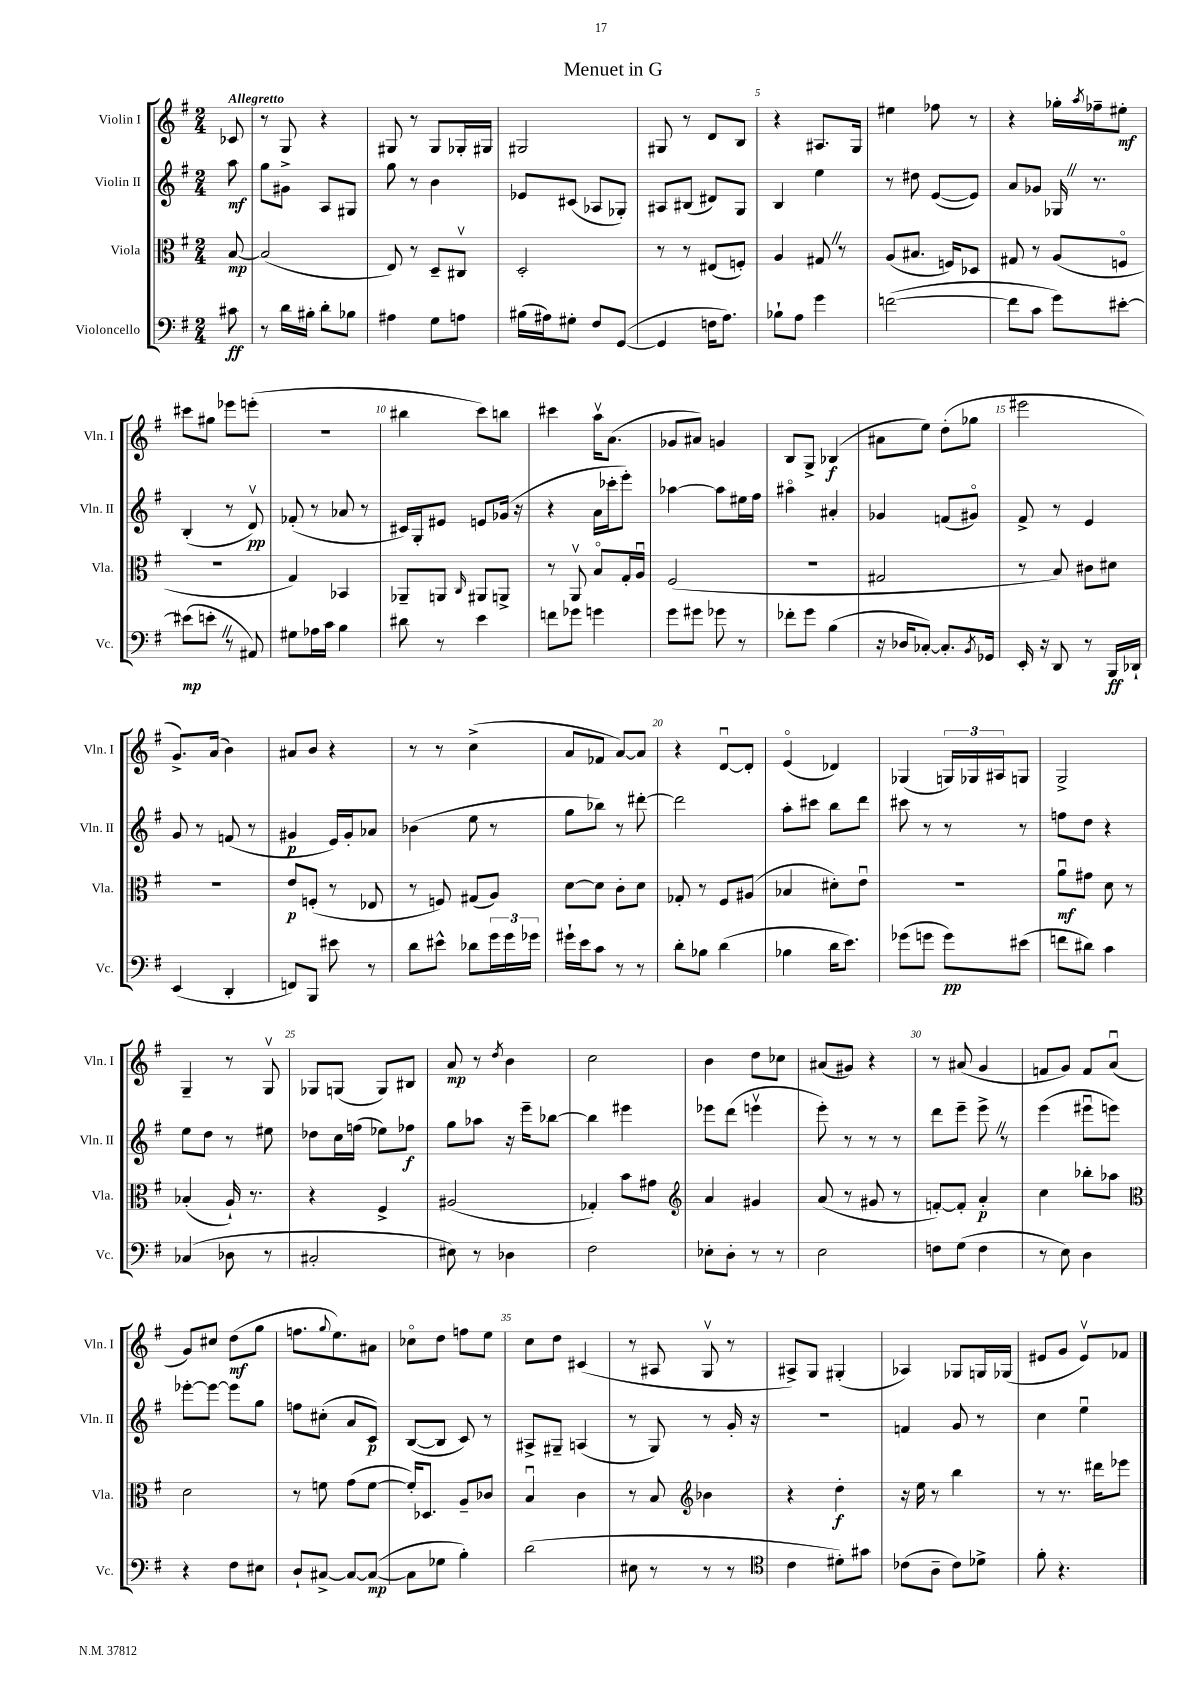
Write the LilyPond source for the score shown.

\header { title = "Menuet in G" }
<<
\new StaffGroup <<
\new Staff = "s0" \with { instrumentName = "Violin I" shortInstrumentName = "Vln. I" } {
    \clef treble \key g \major \numericTimeSignature \time 2/4 \partial 8 \tempo "Allegretto"
    ces'8 |
    r8 g8 r4 |
    gis8 r8 gis8 ges16-. gis16 |
    gis2 |
    gis8 r8 d'8 b8 |
    r4 ais8. g16 |
    eis''4 fes''8 r8 |
    r4 ges''16-. \acciaccatura { a''8 } fes''16-- eis''8-.\mf |
    cis'''8 gis''8 ees'''8 e'''8-.( |
    R2 |
    bis''4 c'''8) b''8 |
    cis'''4 a''16\upbow a'8.( |
    ges'8 ais'8) g'4 |
    b8 g8-> bes4\f( |
    ais'8 e''8) d''8-.( ges''8 |
    eis'''2 |
    g'8.->) a'16( b'4) |
    ais'8 b'8 r4 |
    r8 r8 c''4->( |
    a'8 fes'8 a'8~) a'8 |
    r4 d'8~\downbow d'8-. |
    e'4\flageolet( des'4) |
    ges4( \tuplet 3/2 { g16) ges16 ais16 } g8 |
    g2-> |
    g4-- r8 g8\upbow |
    ges8 g8( g8) bis8 |
    a'8\mp r8 \acciaccatura { d''8 } b'4 |
    c''2 |
    b'4 d''8 ces''8 |
    ais'8( gis'8) r4 |
    r8 ais'8( g'4 |
    f'8 g'8) f'8 a'8\downbow( |
    g'8) cis''8 d''8\mf( g''8 |
    f''8. \appoggiatura { g''8 } e''8.) ais'8 |
    ces''8\flageolet d''8 f''8 e''8 |
    c''8 d''8 cis'4( |
    r8 ais8 g8\upbow r8 |
    ais8->) g8 gis4-.( |
    aes4) ges8 g16 ges16( |
    eis'8 g'8 eis'8\upbow) fes'8 \bar "|." |
}
\new Staff = "s1" \with { instrumentName = "Violin II" shortInstrumentName = "Vln. II" } {
    \clef treble \key g \major \numericTimeSignature \time 2/4 \partial 8
    a''8\mf |
    g''8 gis'8-> a8 gis8 |
    g''8 r8 b'4 |
    ees'8 cis'8( aes8 ges8-.) |
    ais8 bis8( dis'8) g8 |
    b4 e''4 |
    r8 dis''8 e'8~( e'8) |
    a'8 ges'8 ges16 \once \override BreathingSign.text = \markup { \musicglyph "scripts.caesura.straight" } \breathe r8. |
    b4-.( r8 d'8\upbow\pp) |
    fes'8-.( r8 aes'8 r8 |
    cis'16) g16-. eis'8 e'8 ges'16( r16 |
    r4 a'16 ces'''16-. e'''8-.) |
    aes''4~ aes''8 eis''16 fis''16 |
    ais''4\flageolet ais'4-. |
    ges'4 f'8( gis'8\flageolet) |
    fis'8-> r8 e'4 |
    g'8 r8 f'8( r8 |
    gis'4\p e'16) gis'16-. aes'8 |
    bes'4( e''8 r8 |
    g''8 bes''8) r8 dis'''8~-. |
    dis'''2 |
    a''8-. cis'''8 b''8 d'''8 |
    cis'''8 r8 r8 r8 |
    f''8 d''8 r4 |
    e''8 d''8 r8 eis''8 |
    des''8 c''16 f''16( ees''8) fes''8\f |
    g''8 aes''8 r16 e'''16-- bes''8~ |
    bes''4 eis'''4 |
    ees'''8 d'''8( e'''4\upbow |
    e'''8-.) r8 r8 r8 |
    d'''8 e'''8-- e'''8-> \once \override BreathingSign.text = \markup { \musicglyph "scripts.caesura.straight" } \breathe r8 |
    e'''4( eis'''8\downbow e'''8) |
    ees'''8~-. ees'''8~ ees'''8 g''8 |
    f''8 cis''8-.( a'8 c'8\p) |
    b8~( b8 c'8) r8 |
    ais8-> gis8-- a4( |
    r8 g8) r8 g'16-. r16 |
    R2 |
    f'4 g'8 r8 |
    c''4 e''4\downbow \bar "|." |
}
\new Staff = "s2" \with { instrumentName = "Viola" shortInstrumentName = "Vla." } {
    \clef alto \key g \major \numericTimeSignature \time 2/4 \partial 8
    b8~\mp |
    b2( |
    e8) r8 d8-- cis8\upbow |
    d2-. |
    r8 r8 eis8( f8-.) |
    a4 gis8 \once \override BreathingSign.text = \markup { \musicglyph "scripts.caesura.straight" } \breathe r8 |
    a8( bis8. f16) des8 |
    gis8 r8 a8( f8\flageolet |
    R2 |
    g4) bes,4 |
    aes,8-- a,8 \grace { c16 } ais,8 a,8-> |
    r8 a,8\upbow b8\flageolet g16-. a16\downbow |
    fis2( |
    R2 |
    gis2 |
    r8 b8) cis'8 dis'8 |
    R2 |
    e'8\p f8-.( r8 ees8 |
    r8 f8) gis8( a8) |
    d'8~ d'8 c'8-. d'8 |
    ges8-. r8 fis8 ais8( |
    bes4 dis'8-.) e'8\downbow |
    R2 |
    a'8\downbow\mf gis'8 d'8 r8 |
    bes4-.( a16-!) r8. |
    r4 fis4-> |
    ais2( |
    ges4-.) b'8 gis'8 |
    \clef treble a'4 gis'4 |
    a'8( r8 gis'8 r8 |
    f'8~-.) f'8-. a'4-.\p |
    c''4 bes''8-. aes''8 |
    \clef alto d'2 |
    r8 f'8 g'8( f'8~ |
    f'16-.) des8. a8-- ces'8 |
    b4\downbow c'4 |
    r8 b8 \clef treble bes'4 |
    r4 d''4-.\f |
    r16 e''16 r8 b''4 |
    r8 r8. dis'''16 ees'''8 \bar "|." |
}
\new Staff = "s3" \with { instrumentName = "Violoncello" shortInstrumentName = "Vc." } {
    \clef bass \key g \major \numericTimeSignature \time 2/4 \partial 8
    cis'8\ff |
    r8 d'16 bis16-. d'8-. bes8 |
    ais4 g8 a8 |
    bis16( ais16) gis8-. fis8 g,8~( |
    g,4 f16 a8.) |
    bes8-! a8 g'4 |
    f'2~( |
    f'8 c'8 g'8) eis'8~-. |
    eis'8\mp( e'8-. \once \override BreathingSign.text = \markup { \musicglyph "scripts.caesura.straight" } \breathe r8 ais,8) |
    gis8 aes16 c'16 b4 |
    dis'8 r8 e'4 |
    f'8 ges'8 g'4 |
    g'8 gis'8 ges'8 r8 |
    fes'8-. g'8 b4( |
    r16 des16 ces8~-.) ces8.-. \acciaccatura { b,8 } ges,16 |
    e,16-. r16 d,8 r8 b,,16\ff des,16-! |
    e,4( d,4-. |
    f,8) b,,8 eis'8 r8 |
    d'8 eis'8-^ des'8 \tuplet 3/2 { g'16 g'16 ges'16 } |
    gis'16-! e'16 c'8 r8 r8 |
    d'8-. bes8 d'4( |
    bes4 d'16 e'8.) |
    ges'8( g'8 g'8\pp) eis'8( |
    f'8 dis'8) c'4 |
    ces4( des8 r8 |
    cis2-. |
    eis8) r8 des4 |
    fis2 |
    ees8-. d8-. r8 r8 |
    e2 |
    f8 g8( f4 |
    r8 e8) d4 |
    r4 fis8 eis8 |
    d8-! cis8~-> cis8~ cis8~\mp( |
    cis8 ges8 b4-.) |
    d'2( |
    eis8 r8 r8 r8 |
    \clef tenor c'4 dis'8-.) gis'8 |
    ces'8( a8-- ces'8) des'8-> |
    fis'8-. r4. \bar "|." |
}
>>
>>
\layout { \context { \Score \override BarNumber.break-visibility = ##(#f #t #t) barNumberVisibility = #(every-nth-bar-number-visible 5) } }
